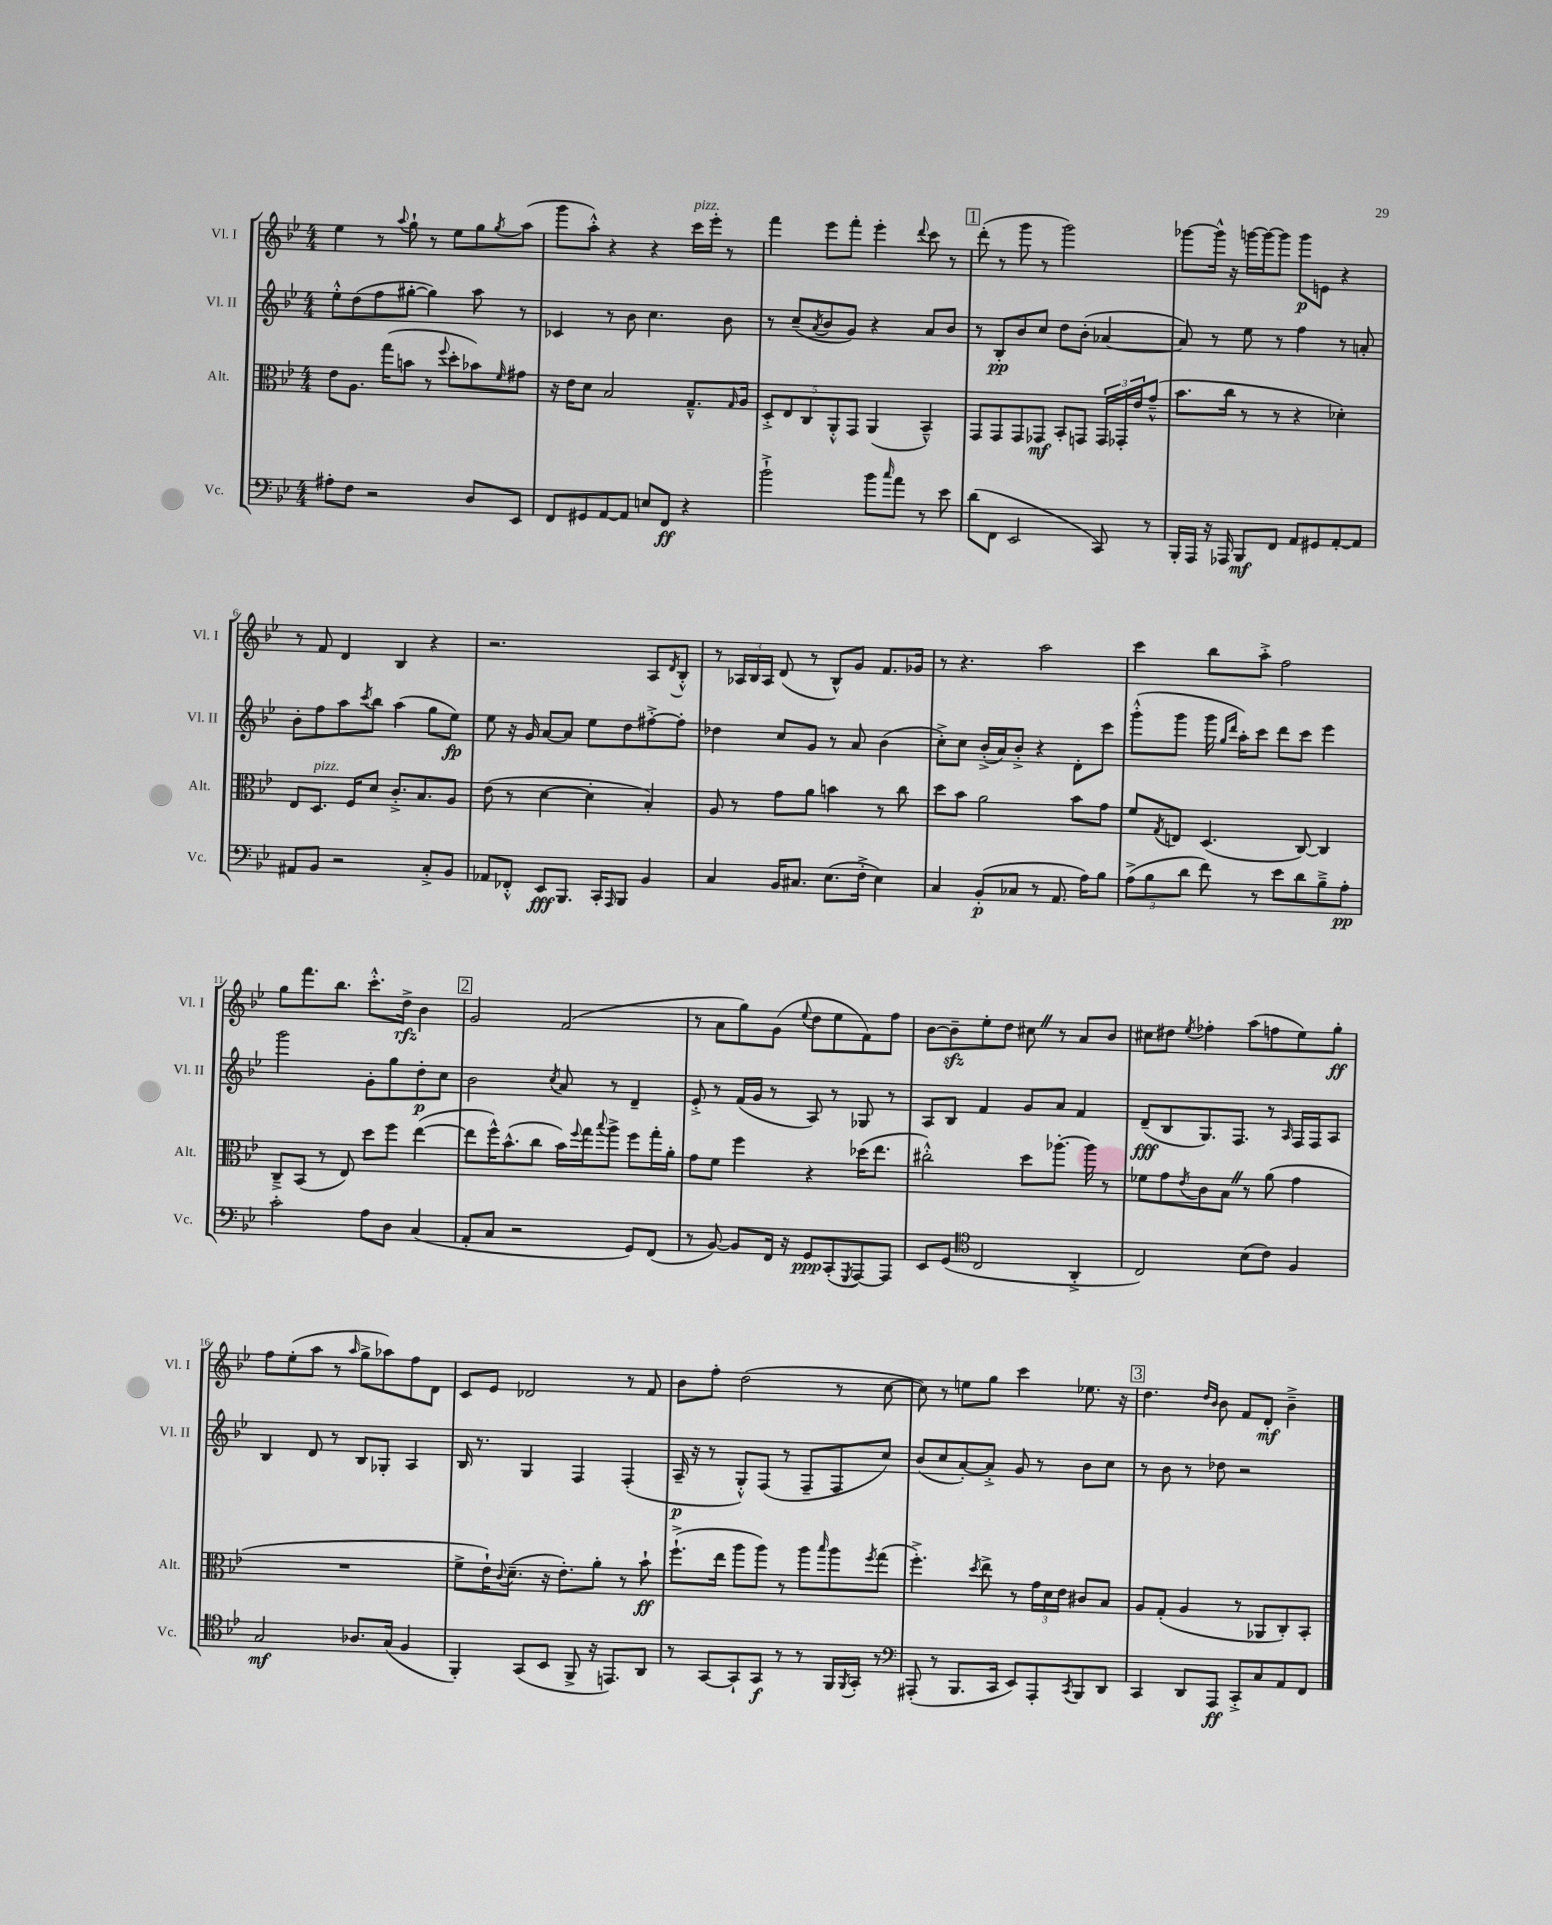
<<
\new StaffGroup <<
\new Staff = "s0" \with { instrumentName = "Vl. I" shortInstrumentName = "Vl. I" } {
    \clef treble \key bes \major \numericTimeSignature \time 4/4
    ees''4 r8 \appoggiatura { a''8 } g''8-! r8 ees''8 g''8 \acciaccatura { g''8 } a''8( |
    g'''8 a''8-.-^) r4 r4 c'''16^\markup { \italic "pizz." } ees'''16-. r8 |
    f'''4 ees'''8 f'''8-. ees'''4-. \appoggiatura { d'''8 } c'''8 r8 |
    \mark \markup { \box "1" } d'''8-.( r8 g'''8 r8 g'''2) |
    ges'''8~ ges'''16-^ r16 g'''16~ g'''16~ g'''8 g'''8\p e'8 r4 |
    r8 f'8 d'4 bes4 r4 |
    r2. a8 \acciaccatura { d'8 } bes8-.-^ |
    r8 \tuplet 3/2 { aes16 bes16 aes16 } d'8( r8 bes8-^) g'8 f'8. ges'16 |
    r8 r4. a''2 |
    c'''4 bes''8 a''8-.-> f''2 |
    g''8 f'''8. bes''8. c'''8.-.-^ d''16->\rfz bes'4 |
    \mark \markup { \box "2" } g'2 f'2( |
    r8 a'8 g''8) g'8( \appoggiatura { ees''8 } d''8 ees''8 f'8) f''8 |
    bes'8~ bes'8--\sfz ees''8-. d''8 cis''8 \once \override BreathingSign.text = \markup { \musicglyph "scripts.caesura.straight" } \breathe r8 a'8 bes'8 |
    cis''8 dis''8 \acciaccatura { ees''8 } fes''4-. a''8( f''8 ees''8) g''8-.\ff |
    f''8 ees''8-.( a''8 r8 \grace { a''16 } g''8-> aes''8) f''8 d'8 |
    c'8 ees'8 des'2 r8 f'8 |
    bes'8 f''8-. d''2( r8 c''8~ |
    c''8) r8 e''8 g''8 c'''4 ees''8. r16 |
    \mark \markup { \box "3" } d''4. \grace { d''16 bes'16 } bes'8 f'8 d'8-.\mf bes'4---> \bar "|." |
}
\new Staff = "s1" \with { instrumentName = "Vl. II" shortInstrumentName = "Vl. II" } {
    \clef treble \key bes \major \numericTimeSignature \time 4/4
    ees''8-.-^ d''8( f''8 gis''8~-. gis''4) a''8 r8 |
    ces'4 r8 bes'8 c''4. bes'8 |
    r8 c''8--( \acciaccatura { a'8 } bes'8 g'8) r4 a'8 bes'8 |
    \mark \markup { \box "1" } r8 bes8-.\pp bes'8 c''8 d''8 bes'8-.( aes'4~ |
    aes'8) r8 ees''8 r8 f''4 r8 a'8-. |
    bes'8-. f''8 a''8 \acciaccatura { c'''8 } bes''8 a''4( g''8 ees''8\fp) |
    ees''8 r16 g'16 a'8~ a'8 ees''8 d''8 fis''8~-.-> fis''8-. |
    des''4 c''8 g'8 r8 a'8 bes'4( |
    c''8-.->) c''8 bes'16-.->( a'16) bes'8-.-> r4 d'8-. c'''8 |
    g'''8-.-^( g'''8 g'''16 \grace { g''16 d'''16 } a''16-.) c'''8 d'''8 c'''8 ees'''4 |
    g'''2 g'8-. g''8 d''8-.\p c''8 |
    \mark \markup { \box "2" } bes'2 \acciaccatura { c''8 } a'8 r8 d'4-- |
    ees'8-.-> r8 f'16( g'16 r8 a8) r8 ges8 r8 |
    a8 bes8 f'4 g'8 a'8 f'4 |
    d'8--\fff( bes8 g8.) f8. r8 \grace { a16 } f16 f16 a8 |
    bes4 d'8 r8 bes8 ges8-. a4 |
    bes16 r8. g4 f4 f4-.( |
    a16--\p r16 r8 g8-.-^) f8( r8 f8-- f8 c''8) |
    bes'8( c''8 a'8~-.) a'8-.-> g'8 r8 bes'8 c''8 |
    \mark \markup { \box "3" } r8 bes'8 r8 des''8 r2 \bar "|." |
}
\new Staff = "s2" \with { instrumentName = "Alt." shortInstrumentName = "Alt." } {
    \clef alto \key bes \major \numericTimeSignature \time 4/4
    ees'8 a8. g''16( b'8 r8 \appoggiatura { f''8 } d''8-. bes'8) \grace { f'16 } gis'8 |
    r16 ees'16 d'8 bes2 g8.---^ \grace { g16 } a16 |
    \tuplet 5/4 { d8-.-> ees8 c8 a,8-.-^ g,8 } a,4( bes,4---^) |
    \mark \markup { \box "1" } g,8 g,8 g,8 ges,8\mf bes,8-. g,8 \tuplet 3/2 { g,16 ges,16-. ees'16 } g'8---^( |
    bes'8. c''16 r8 r8 r4 des'4-.) |
    ees8 d8.^\markup { \italic "pizz." } f16 d'8 c'8.-.-> bes8. a8 |
    ees'8( r8 d'4~ d'4-. bes4-.) |
    a8 r8 g'8 a'8 b'4 r8 c''8 |
    d''8 bes'8 a'2 bes'8 g'8 |
    f'8 \acciaccatura { g8 } e8 d4.( c8~) c4 |
    c8---> bes,8( r8 ees8) d''8 f''8 ees''4~( |
    \mark \markup { \box "2" } ees''8 f''16-^) bes'8.-^( c''8 bes'16) \appoggiatura { f''8 } g''16 \appoggiatura { bes''8 } a''8-> f''8 g''16-. a'16-. |
    g'8 f'8 f''4 r4 des''16( ees''8. |
    cis''2-.-^) d''8 aes''8.~-. aes''16 r8 |
    fes'8 g'8 \acciaccatura { ees'8 } c'8 bes8 \once \override BreathingSign.text = \markup { \musicglyph "scripts.caesura.straight" } \breathe r8 a'8( g'4 |
    R1 |
    f'8-> ees'16-!) \appoggiatura { c'8 } d'8.--( r16 ees'8.-.) a'8-. r8 bes'8-!\ff |
    f''8.-!->( ees''16 a''8 a''8) r8 a''8 \grace { bes''16 } a''8 \acciaccatura { f''8 } g''8( |
    f''4.-.->) \acciaccatura { d''8 } ees''8-> r8 \tuplet 3/2 { g'16 d'16 ees'16 } cis'8 bes8 |
    \mark \markup { \box "3" } a8 g8-.( a4 r8 aes,8 c8-.) bes,8-. \bar "|." |
}
\new Staff = "s3" \with { instrumentName = "Vc." shortInstrumentName = "Vc." } {
    \clef bass \key bes \major \numericTimeSignature \time 4/4
    ais8-. f8 r2 d8 ees,8 |
    f,8 gis,8 a,8~ a,8 e8 f,8\ff r4 |
    bes'2-!-> bes'8 \grace { c''16 } a'8 r8 ees'8 |
    \mark \markup { \box "1" } d'8( f,8 ees,2 c,8) r8 |
    bes,,16-. a,,16 r16 aes,,16 bes,,8\mf f,8 a,8 gis,8 a,8~-. a,8 |
    ais,8 bes,8 r2 c8-.-> bes,8 |
    aes,8 fes,8-.-^ ees,8\fff bes,,8. c,16-. \grace { a,,16 } bes,,8 bes,4 |
    c4 bes,16 cis8. ees8.( f16-.-> ees4) |
    c4 bes,8-.\p( ces8 r8 a,8. a16) bes8 |
    \tuplet 3/2 { a8->( bes8 d'8 } f'8) r8 ees'8 d'8 bes8---> a8-.\pp |
    c'2-. a8 d8 c4( |
    \mark \markup { \box "2" } a,8-. c8 r2 g,8) f,8( |
    r8 bes,8~) bes,8 f,16 r16 g,8\ppp c,8-.( \acciaccatura { g,,8 } a,,8~) a,,8 |
    ees,8 g,8( \clef tenor c2 a,4-.-> |
    c2) bes8( c'8) f4 |
    g2\mf aes8. g16( f4 |
    f,4-.) g,8( bes,8 f,8-> r16 e,8.) a,8 |
    r8 g,8~ g,8-! g,8\f r8 r8 f,16 \acciaccatura { f,8 } g,16-. r8 |
    \clef bass ais,,8-.( r8 bes,,8. c,16 ees,8) ais,,8-. \acciaccatura { c,8 } bes,,8 d,8 |
    \mark \markup { \box "3" } c,4 d,8 a,,8\ff c,8-.-> c8 a,8 f,8 \bar "|." |
}
>>
>>
